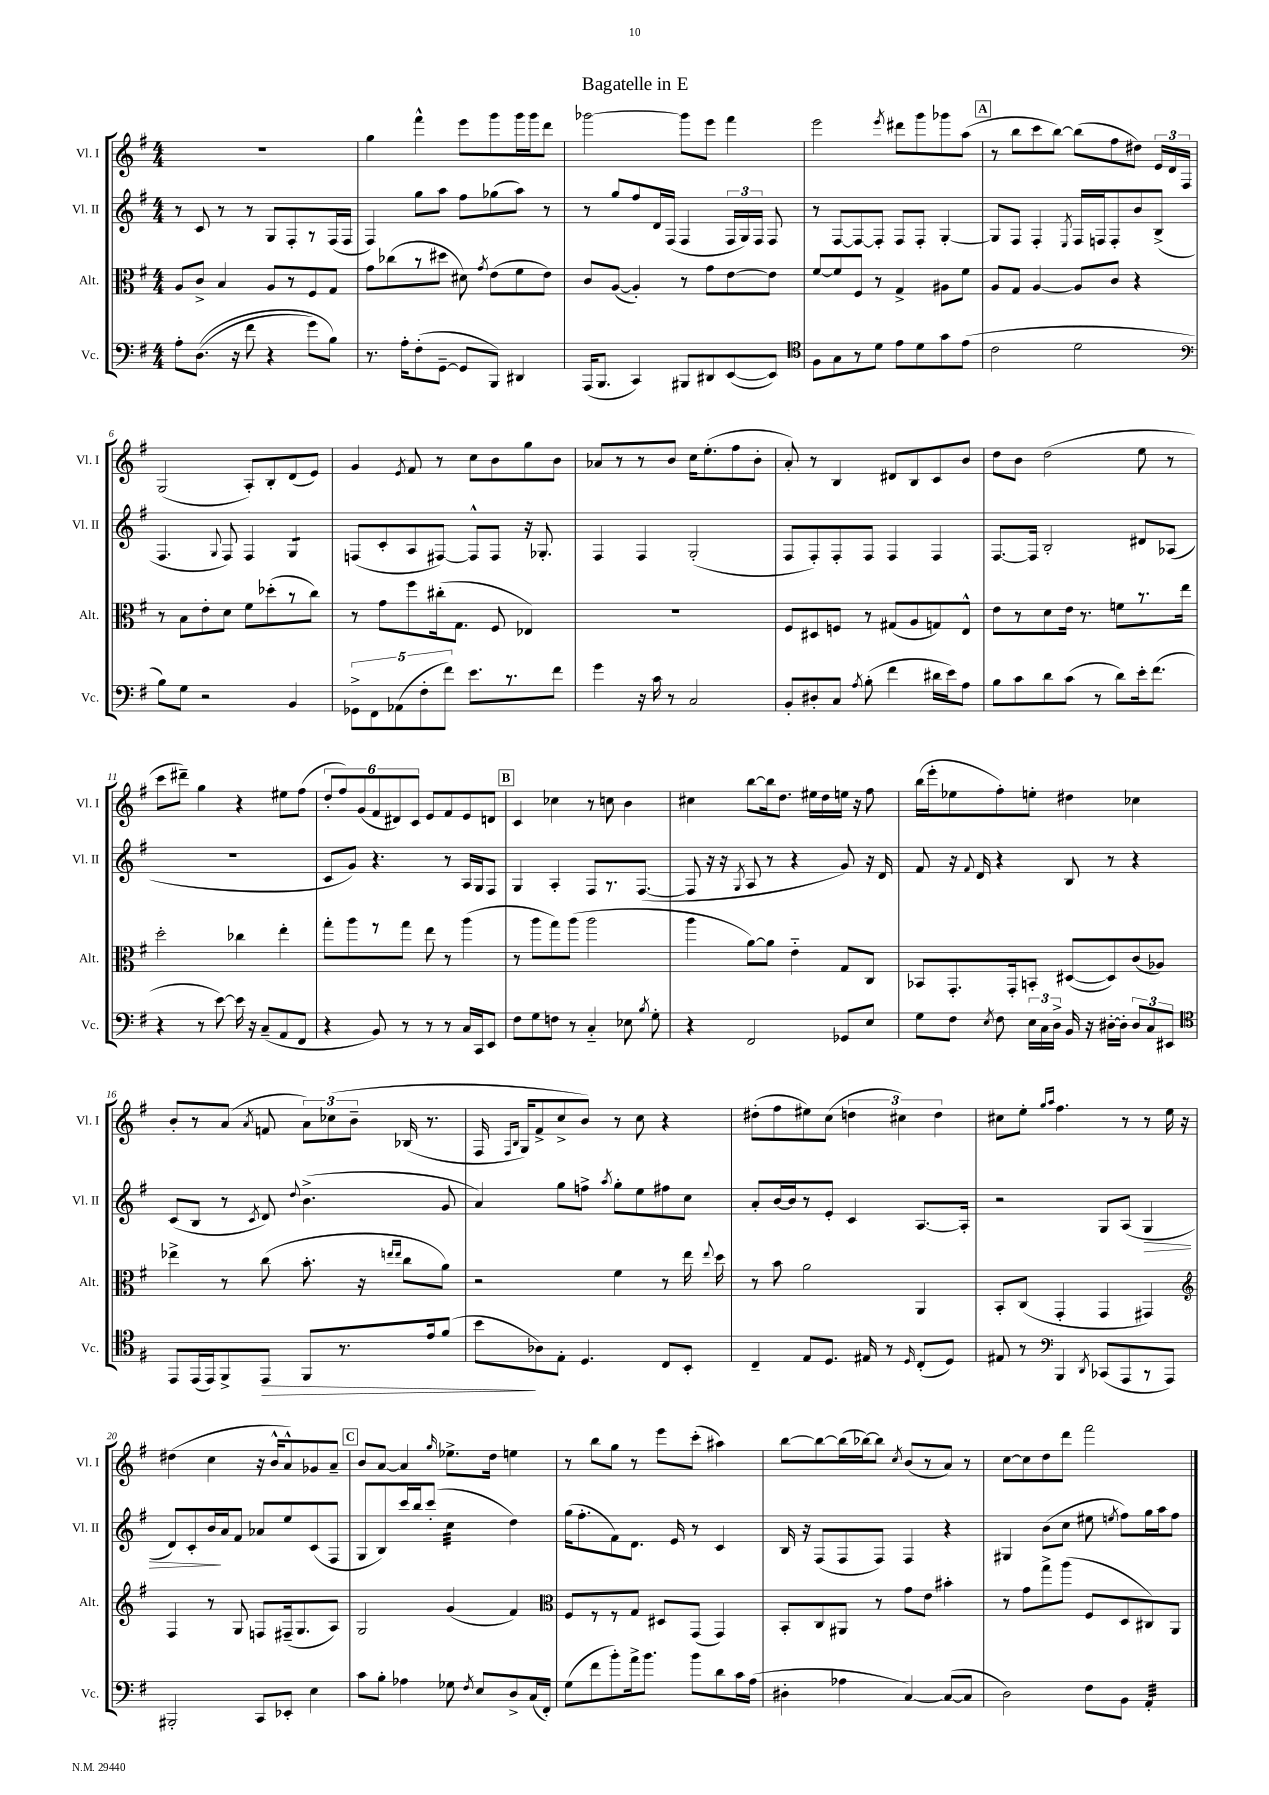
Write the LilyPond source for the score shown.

\header { title = "Bagatelle in E" }
<<
\new StaffGroup <<
\new Staff = "s0" \with { instrumentName = "Vl. I" shortInstrumentName = "Vl. I" } {
    \clef treble \key g \major \numericTimeSignature \time 4/4
    \autoBeamOff R1 |
    g''4 fis'''4-^ e'''8[ g'''8 g'''16 g'''16 d'''8] |
    ges'''2~ ges'''8[ e'''8] fis'''4 |
    e'''2 \acciaccatura { e'''8 } dis'''8[ g'''8 ges'''8 a''8]( |
    \mark \markup { \box "A" } r8 b''8[ c'''8 b''8]~) b''8[( fis''8 dis''8]) \tuplet 3/2 { e'16[ d'16 fis16] } |
    g2( a8[-.) b8-. d'8( e'8]) |
    g'4 \acciaccatura { e'8 } fis'8 r8 c''8[ b'8 g''8 b'8] |
    aes'8[ r8 r8 b'8] c''16[ e''8.-.( fis''8 b'8]-. |
    a'8-.) r8 b4 dis'8[ b8 c'8 b'8] |
    d''8[ b'8] d''2( e''8 r8 |
    c'''8[ dis'''8]--) g''4 r4 eis''8[ fis''8]( |
    \tuplet 6/4 { d''8[-. fis''8) g'8( fis'8 dis'8) c'8] } e'8[ fis'8 e'8 d'8] |
    \mark \markup { \box "B" } c'4 ces''4 r8 c''8 b'4 |
    cis''4 b''8[~ b''16 d''8.] eis''16[ d''16 e''16] r16 fis''8 |
    b''16[( e'''16-. ees''8 fis''8-.) e''8]-. dis''4 ces''4 |
    b'8[-. r8 a'8]( \acciaccatura { a'8 } f'8 \tuplet 3/2 { a'8[) ces''8\( b'8]-- } bes16( r8. |
    fis16 \grace { fis16[ b16] } g16[) fis'8-> c''8-> b'8]\) r8 c''8 r4 |
    dis''8[-.( fis''8 eis''8) c''8]( \tuplet 3/2 { d''4 cis''4) d''4 } |
    cis''8[ e''8]-. \grace { g''16[ a''16] } fis''4. r8 r8 e''16 r16 |
    dis''4( c''4 r16 b'16[-^ a'8-^) ges'8 a'8]-- |
    \mark \markup { \box "C" } b'8[ a'8]~ a'4 \grace { g''16 } ees''8.[-> d''16] e''4 |
    r8 b''8[ g''8] r8 e'''8[ c'''8]-.( ais''4) |
    b''8[~ b''8~ b''16( bes''16~) bes''8] \acciaccatura { c''8 } b'8[( r8 a'8]) r8 |
    c''8[~ c''8 d''8 d'''8] fis'''2 \bar "|." |
}
\new Staff = "s1" \with { instrumentName = "Vl. II" shortInstrumentName = "Vl. II" } {
    \clef treble \key g \major \numericTimeSignature \time 4/4
    \autoBeamOff r8 c'8 r8 r8 g8[ fis8-. r8 fis16( fis16] |
    fis4) g''8[ a''8] fis''8[ ges''8( a''8]) r8 |
    r8 g''8[ fis''8 d'16 fis16]( fis4 \tuplet 3/2 { fis16[ g16) fis16] } fis8 |
    r8 fis8[~ fis8~ fis8]-. fis8[ fis8]-. g4~-. |
    \mark \markup { \box "A" } g8[ fis8] fis4-. \acciaccatura { e8 } fis16[ f16 f8-. b'8 b8]->( |
    fis4. \appoggiatura { g8 } fis8) fis4 g4:8 |
    f8[( c'8-. a8 fis8]~) fis8[-^ fis8] r16 ges8.-. |
    fis4 fis4 g2-.( |
    fis8[ fis8-.) fis8-. fis8] fis4 fis4 |
    fis8.[~ fis16] b2-. dis'8[ aes8]( |
    R1 |
    c'8[ g'8]) r4. r8 a16[ g16 fis8] |
    \mark \markup { \box "B" } g4 a4-. fis8[ r8. fis8.]~( |
    fis8 r16 r16 \acciaccatura { g8 } a8 r8 r4 g'8) r16 d'16 |
    fis'8 r16 \appoggiatura { fis'8 } d'16 r4 b8 r8 r4 |
    c'8[( b8] r8 \acciaccatura { c'8 } d'8) \appoggiatura { d''8 } b'4.->( g'8 |
    a'4) g''8[ f''8]-> \acciaccatura { a''8 } g''8[-. e''8 fis''8 c''8] |
    a'8[-. b'16~ b'16 r8 e'8]-. c'4 a8.[~ a16]-. |
    r2 g8[ a8]( g4\> |
    d'8[) c'8-. b'16\! a'16 fis'8] aes'8[ e''8 c'8( fis8] |
    \mark \markup { \box "C" } g8[ b8) c'''16 b''16 c'''8]-.( c''4:32 d''4) |
    g''16[( fis''8.-. fis'8) d'8.] e'16 r8 c'4 |
    b16 r16 fis8[( fis8 fis8]) fis4 r4 |
    gis4 b'8[( c''8] eis''8 \acciaccatura { e''8 } fis''8[) g''16 a''16 fis''8] \bar "|." |
}
\new Staff = "s2" \with { instrumentName = "Alt." shortInstrumentName = "Alt." } {
    \clef alto \key g \major \numericTimeSignature \time 4/4
    \autoBeamOff a8[ c'8]-> b4 a8[ r8 fis8 g8] |
    g'8[ ces''8( r8 dis''8] dis'8) \acciaccatura { g'8 } e'8[( fis'8 e'8]) |
    c'8[ a8]~( a4-.) r8 g'8[ e'8~ e'8] |
    fis'8[~ fis'8 fis8] r8 g4-> ais8[ fis'8] |
    \mark \markup { \box "A" } a8[ g8] a4~ a8[ c'8] r4 |
    r8 b8[ e'8-. d'8] fis'8[ des''8-.( r8 c''8]) |
    r8 g'8[ fis''8 cis''16-.( g8.] fis8 ees4) |
    R1 |
    fis8[ dis8 f8] r8 gis8[( a8 g8) e8]-^ |
    e'8[ r8 d'8 e'16] r8. f'8[ r8. e''16] |
    d''2-. ces''4 e''4-. |
    g''8[-. a''8 r8 g''8] e''8 r8 a''4( |
    \mark \markup { \box "B" } r8 a''8[ g''8) a''8]( a''2 |
    a''4 a'8[~) a'8] e'4-_ g8[ c8] |
    bes,8[ g,8.-. g,16-. b,8]-. dis8[~( dis8) c'8( aes8]) |
    ees''4-> r8 c''8( b'8.-. r16 \grace { e''16[ e''16] } c''8[ a'8]) |
    r2 fis'4 r8 e''16 \appoggiatura { e''8 } d''16 |
    r8 b'8 a'2 a,4 |
    b,8[-. c8]( g,4-. g,4 gis,4) |
    \clef treble fis4 r8 g8 f8[ fis16--( g8. a8]) |
    \mark \markup { \box "C" } g2 g'4( fis'4) |
    \clef alto fis8[ r8 r8 g8] dis8[ g,8]( g,4) |
    b,8[-. c8 ais,8] r8 g'8[ e'8] bis'4-. |
    r8 g'8[ g''8-> a''8]( fis8[ d8 cis8) a,8] \bar "|." |
}
\new Staff = "s3" \with { instrumentName = "Vc." shortInstrumentName = "Vc." } {
    \clef bass \key g \major \numericTimeSignature \time 4/4
    \autoBeamOff a8[-. d8.](\( r16 fis'8 r4 g'8[) b8]\) |
    r8. a16[-. fis8-.( g,8]~-- g,8[ b,,8]) dis,4 |
    a,,16[( b,,8.] c,4) bis,,8[ dis,8 e,8~( e,8]) |
    \clef tenor fis8[ g8 r8 d'8] e'8[ d'8 g'8 e'8]( |
    \mark \markup { \box "A" } c'2 d'2 |
    \clef bass b8[) g8] r2 b,4 |
    \tuplet 5/4 { ges,8[-> fis,8 aes,8( fis8-. fis'8]) } e'8.[ r8. fis'8] |
    g'4 r16 c'16 r8 c2 |
    b,8[-. dis8-. c8] \acciaccatura { a8 } b8-.( fis'4 dis'16[ e'16) a8] |
    b8[ c'8 d'8 c'8]( r8 d'8[) e'16-. fis'8.]( |
    r4 r8 e'8~) e'16 r16 c8[--( a,8 fis,8] |
    r4 b,8) r8 r8 r8 c16[ c,16 e,8] |
    \mark \markup { \box "B" } fis8[ g8 f8] r8 c4-_ ees8 \acciaccatura { b8 } g8-. |
    r4 fis,2 ges,8[ e8] |
    g8[ fis8] \acciaccatura { e8 } fis8 \tuplet 3/2 { e16[ c16 d16]-> } b,16 r16 dis16[~-. dis16]-. \tuplet 3/2 { dis8[ c8 eis,8] } |
    \clef tenor e,8[ e,16( e,16) fis,8-> e,8]\> fis,8[ r8. e'16 fis'8]( |
    b'8[\! aes8) e8]-. d4. c8[ b,8]-. |
    c4-- e8[ d8.] eis16 r8 \grace { d16 } c8[-.( d8]) |
    eis8 r8 \clef bass b,,4 \acciaccatura { d,8 } ces,8[( a,,8 r8 a,,8]) |
    bis,,2-. c,8[ ees,8]-. e4 |
    \mark \markup { \box "C" } c'8[ b8]-. aes4 ges8 \acciaccatura { fis8 } e8[ d8-> c16( fis,16]-.) |
    g8[( fis'8 b'8-.) a'16-> b'8.] b'8[ d'8 c'16 a16]( |
    dis4-. aes4 c4~) c8[~( c8] |
    d2) fis8[ b,8] a,4:32-. \bar "|." |
}
>>
>>
